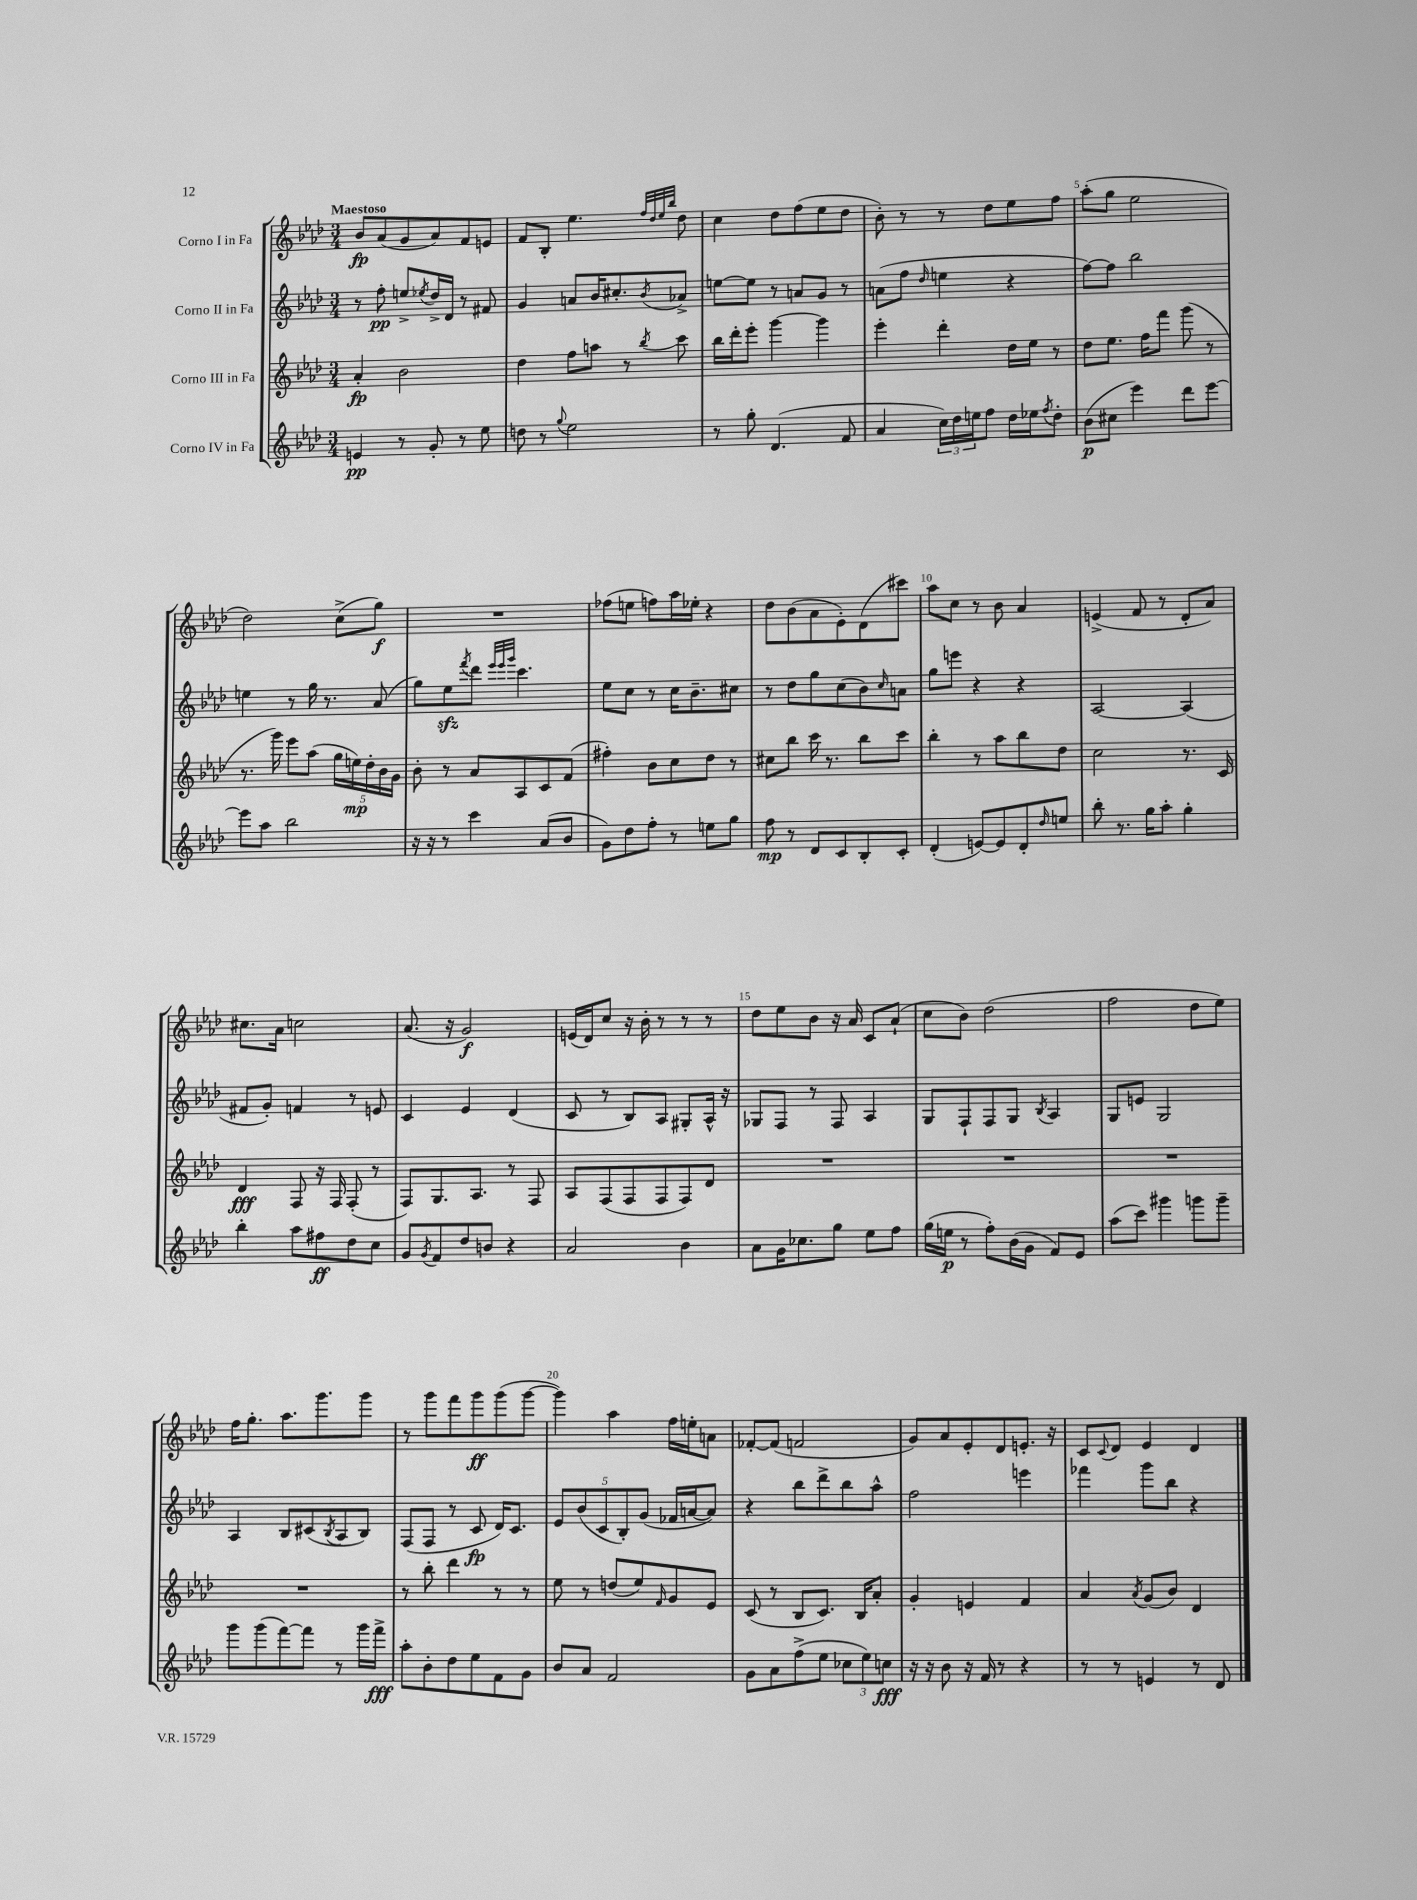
<<
\new StaffGroup <<
\new Staff = "s0" \with { instrumentName = "Corno I in Fa" } {
    \clef treble \key aes \major \numericTimeSignature \time 3/4 \tempo "Maestoso"
    bes'8\fp aes'8( g'8 aes'8) f'8 e'8 |
    f'8 bes8-. ees''4. \grace { f''32 des''32 ees''32 bes''32 } des''8 |
    c''4 des''8 f''8( ees''8 des''8 |
    bes'8-.) r8 r8 des''8 ees''8 f''8 |
    aes''8-.( g''8 ees''2 |
    des''2) c''8->( g''8\f) |
    R2. |
    fes''8( e''8 f''8) aes''16 ees''16-. r4 |
    des''8 bes'8( aes'8 ees'8-.) des'8( cis'''8) |
    aes''8 c''8 r8 bes'8 aes'4 |
    e'4->( f'8 r8 des'8-. aes'8) |
    cis''8. aes'16 c''2 |
    aes'8.( r16 g'2\f) |
    e'16( des'16) c''8 r16 bes'16-. r8 r8 r8 |
    des''8 ees''8 bes'8 r16 aes'16 c'8 aes'8-!( |
    c''8 bes'8) des''2( |
    f''2 des''8 ees''8) |
    f''16 g''8.-. aes''8. g'''8. g'''8 |
    r8 g'''8 f'''8 g'''8\ff g'''8( g'''8~ |
    g'''4) aes''4 f''16 e''16-. a'8 |
    fes'8~-. fes'8( f'2 |
    g'8) aes'8 ees'8-. des'8 e'8.-. r16 |
    c'8 \appoggiatura { c'8 } des'8 ees'4 des'4 \bar "|." |
}
\new Staff = "s1" \with { instrumentName = "Corno II in Fa" } {
    \clef treble \key aes \major \numericTimeSignature \time 3/4
    r8 f''8-.\pp e''8-> \acciaccatura { ees''8 } des''16-> des'16 r8 fis'8 |
    g'4 a'8 bes'16 cis''8.-. \acciaccatura { bes'8 } aes'8-> |
    e''8~ e''8 r8 a'8 g'8 r8 |
    a'8( f''8 \grace { des''16 } e''4 r4 |
    f''8~) f''8 bes''2 |
    e''4 r8 g''16 r8. aes'8( |
    g''8) ees''8\sfz \acciaccatura { f'''8 } des'''8 \grace { ees'''32 ees'''32 g'''32 } c'''4. |
    ees''8 c''8 r8 c''16 bes'8.-- cis''8 |
    r8 des''8 g''8 c''8( bes'8) \grace { c''16 } a'8 |
    g''8 e'''8 r4 r4 |
    aes2~ aes4( |
    fis'8 g'8-.) f'4 r8 e'8 |
    c'4 ees'4 des'4( |
    c'8 r8 bes8) aes8 gis8-. aes16-^ r16 |
    ges8 f8 r8 f8 aes4 |
    g8 f8-! f8 g8 \acciaccatura { bes8 } aes4 |
    g8 e'8 g2 |
    aes4 bes8 cis'8( \acciaccatura { bes8 } aes8 bes8) |
    f8( f8 r8 c'8\fp des'16) c'8. |
    \tuplet 5/4 { ees'8 bes'8( c'8 bes8-.) g'8( } fes'16 a'16~ a'8) |
    r4 bes''8 des'''8-> bes''8 aes''8-^ |
    f''2 e'''4 |
    fes'''4 g'''8 bes''8 r4 \bar "|." |
}
\new Staff = "s2" \with { instrumentName = "Corno III in Fa" } {
    \clef treble \key aes \major \numericTimeSignature \time 3/4
    aes'4-.\fp bes'2 |
    des''4 f''8 a''8 r8 \acciaccatura { bes''8 } c'''8 |
    bes''16 des'''16-. ees'''8-. g'''4~ g'''4 |
    ees'''4-. des'''4-. des''16 ees''16 r8 |
    des''8 ees''8. f''16 f'''8 g'''8( r8 |
    r8. g'''16) ees'''8 aes''8( \tuplet 5/4 { g''16 e''16\mp) des''16-. bes'16 g'16 } |
    bes'8-. r8 aes'8 aes8 c'8 f'8( |
    fis''4-.) bes'8 c''8 des''8 r8 |
    cis''8 bes''8 c'''16 r8. bes''8 c'''8 |
    bes''4-. r8 aes''8 bes''8 des''8 |
    c''2 r8. c'16 |
    des'4\fff f8 r16 f16 f8-.( r8 |
    f8) g8. aes8. r8 f8 |
    aes8 f8( f8 f8 f8) des'8 |
    R2. |
    R2. |
    R2. |
    R2. |
    r8 bes''8-. des'''4 r8 r8 |
    ees''8 r8 d''8( ees''8) \grace { f'16 } g'8 ees'8 |
    c'8( r8 bes8 c'8.) bes16 aes'8-. |
    g'4-. e'4 f'4 |
    aes'4 \acciaccatura { aes'8 } g'8( bes'8) des'4 \bar "|." |
}
\new Staff = "s3" \with { instrumentName = "Corno IV in Fa" } {
    \clef treble \key aes \major \numericTimeSignature \time 3/4
    e'4\pp r8 g'8-. r8 ees''8 |
    d''8 r8 \appoggiatura { g''8 } ees''2 |
    r8 g''8-. des'4.( f'8 |
    aes'4 \tuplet 3/2 { c''16) des''16 e''16 } f''8 des''16 ees''16 \acciaccatura { f''8 } des''8-. |
    bes'8\p( cis''8 ees'''4) des'''8 ees'''8~ |
    ees'''8 aes''8 bes''2 |
    r16 r16 r8 c'''4 aes'8( bes'8 |
    g'8) des''8 f''8-. r8 e''8 g''8 |
    f''8\mp r8 des'8 c'8 bes8-. c'8-. |
    des'4-.( e'8~) e'8 des'8-. \grace { des''16 } e''8 |
    bes''8-. r8. g''16 aes''8-. g''4-. |
    bes''4-. aes''8 fis''8\ff des''8 c''8 |
    g'8 \acciaccatura { g'8 } f'8 des''8 b'8 r4 |
    aes'2 bes'4 |
    aes'8 g'16 ces''8. g''8 ees''8 f''8 |
    g''16( e''16\p r8 f''8-.) bes'16( g'16 f'8) ees'8 |
    aes''8( c'''8) gis'''4 g'''8 g'''8-- |
    g'''8 g'''8( f'''8~) f'''8 r8 g'''16 f'''16->\fff |
    aes''8-. bes'8-. des''8 ees''8 f'8 g'8 |
    bes'8 aes'8 f'2 |
    g'8 aes'8 f''8->( ees''8 \tuplet 3/2 { ces''8 ees''8) c''8\fff } |
    r16 r16 bes'8 r16 f'16 r8 r4 |
    r8 r8 e'4 r8 des'8 \bar "|." |
}
>>
>>
\layout { \context { \Score \override BarNumber.break-visibility = ##(#f #t #t) barNumberVisibility = #(every-nth-bar-number-visible 5) } }
